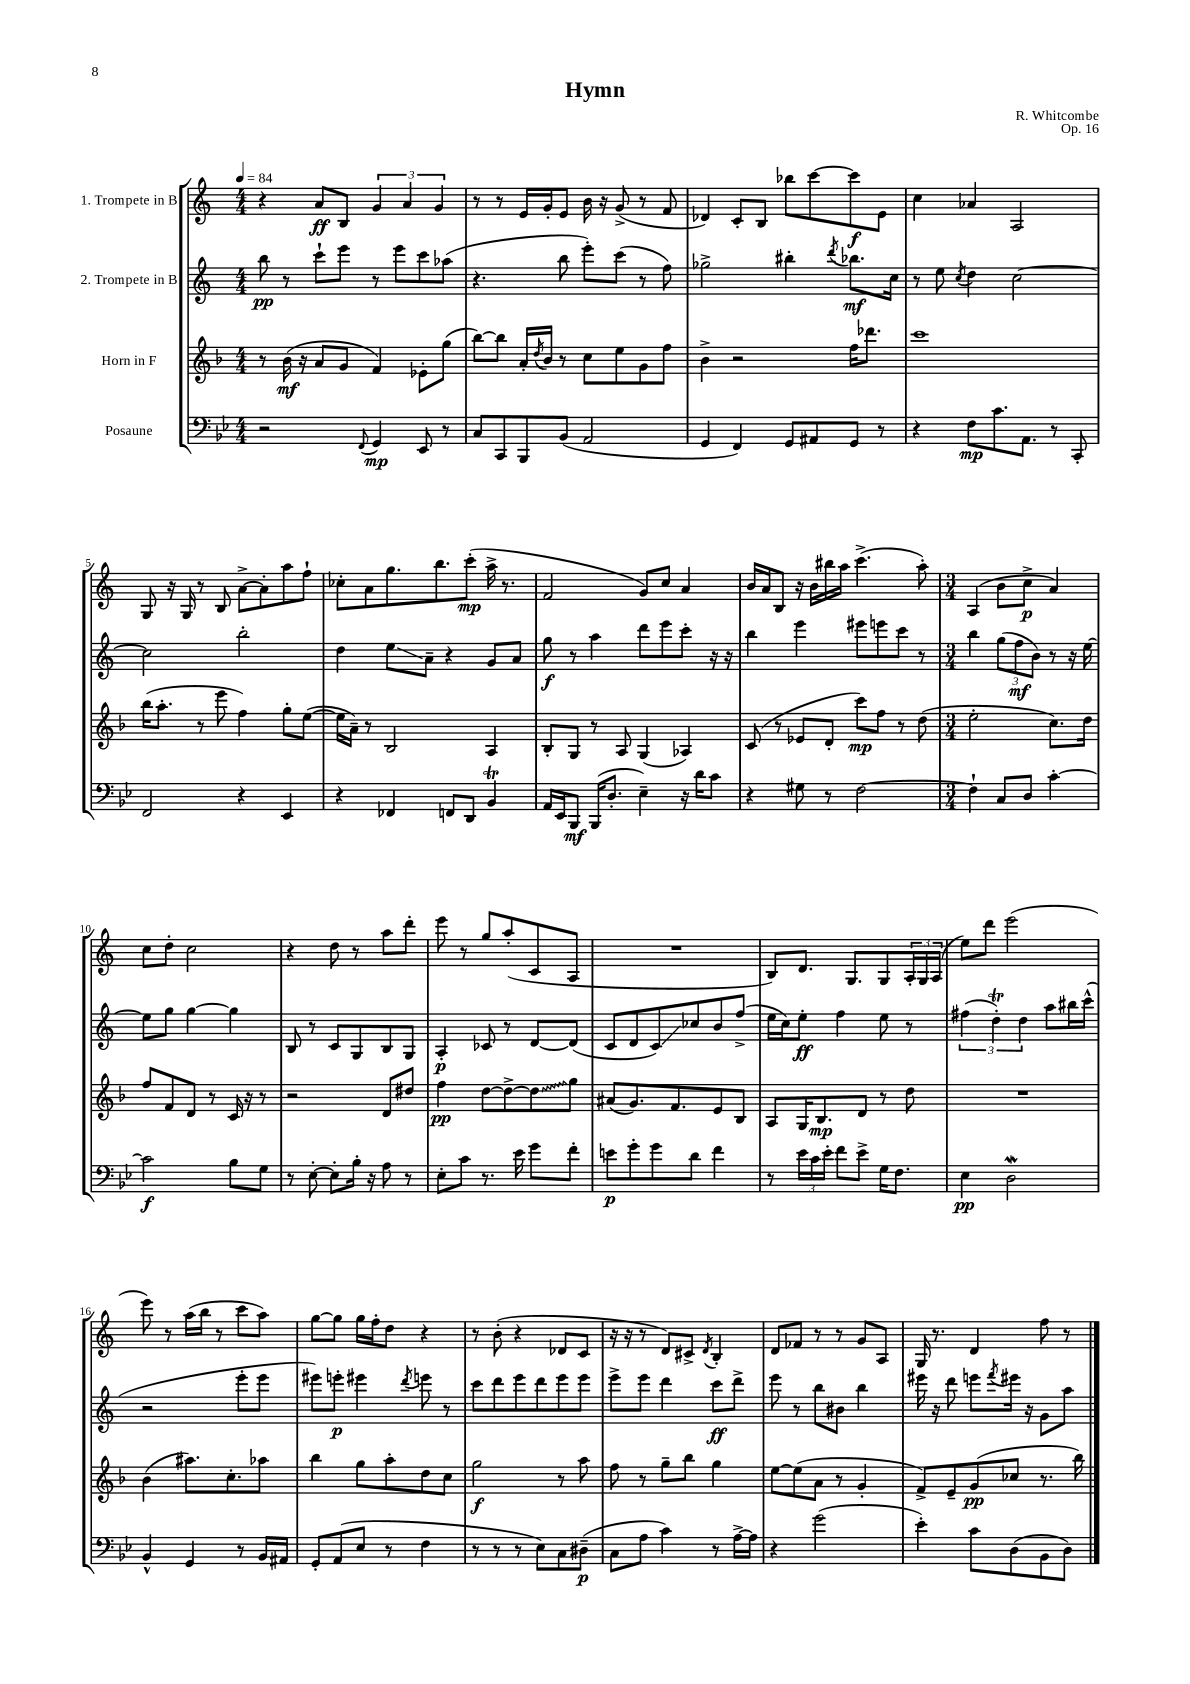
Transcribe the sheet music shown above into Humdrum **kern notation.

**kern	**kern	**kern	**kern
*staff4	*staff3	*staff2	*staff1
*clefF4	*clefG2	*clefG2	*clefG2
*k[b-e-]	*k[b-]	*k[]	*k[]
*M4/4	*M4/4	*M4/4	*M4/4
*MM84	*MM84	*MM84	*MM84
2r	8r	8bb	4r
.	(16b-	8r	.
.	16r	.	.
.	8a	8ccc`	8a
.	8g	8eee	8B
8qqFF	.	.	.
4GG	4f)	8r	6g
.	.	8eee	.
.	.	.	6a
8EE-	8e-'	8ccc	.
.	.	.	6g
8r	(8gg	(8aa-	.
=	=	=	=
8C	[8bb-)	4.r	8r
8CC	8bb-]	.	8r
8BBB-	16a'	.	16e
.	8qdd	.	.
.	16b-	.	16g'
(8BB-	8r	8bb	8e
2AA	8cc	8eee')	16b
.	.	.	16r
.	8ee	(8ccc	(8g^
.	8g	8r	8r
.	8ff	8ff)	8f
=	=	=	=
4GG	4b-^	2gg-^	4d-)
4FF)	2r	.	8c'
.	.	.	8B
8GG	.	4bb#'	8bb-
8AA#	.	.	[8ccc
.	.	8qddd	.
8GG	16ff	8.bb-	8ccc]
.	8.ddd-	.	.
8r	.	.	8e
.	.	16cc	.
=	=	=	=
4r	1ccc	8r	4cc
.	.	8ee	.
.	.	8qcc	.
8F	.	4dd	4a-
8.c	.	.	.
.	.	[2cc	2A
8.AA	.	.	.
8r	.	.	.
8CC'	.	.	.
=	=	=	=
2FF	(16bb-	2cc]	8G
.	8.aa'	.	.
.	.	.	16r
.	.	.	16G
.	8r	.	8r
.	8eee	.	8B
4r	4ff)	2bb'	[8a^
.	.	.	8a']
4EE-	8gg'	.	8aa
.	([8ee	.	8ff`
=	=	=	=
4r	16ee]	4dd	8cc-'
.	16a~)	.	.
.	8r	.	8a
4FF-	2B-	8ee	8.gg
.	.	8a~	.
.	.	.	8.bb
8FF	.	4r	.
8DD	.	.	(8ccc'
4BB-	4A	8g	16aa^
.	.	.	8.r
.	.	8a	.
=	=	=	=
16AA	8B-'	8gg	2f
16EE-	.	.	.
8BBB-	8G	8r	.
(16BBB-	8r	4aa	.
8.D'	.	.	.
.	8A	.	.
4E-~)	(4G	8ddd	8g)
.	.	8eee	8cc
16r	4A-)	8ccc'	4a
16d	.	.	.
8c	.	16r	.
.	.	16r	.
=	=	=	=
4r	(8c	4bb	16b
.	.	.	16a
.	8r	.	8B
8G#	8e-	4eee	16r
.	.	.	16b
8r	8d'	.	16bb#
.	.	.	16aa
[2F	8ccc)	8eee#	(4.ccc^
.	8ff	8eee	.
.	8r	8ccc	.
.	(8dd	8r	8aa')
=	=	=	=
*M3/4	*M3/4	*M3/4	*M3/4
4F`]	2ee'	4bb	(4A
8C	.	(12gg	8b
.	.	12ff	.
8D	.	.	8cc^
.	.	12b)	.
[4c'	8.cc)	8r	4a)
.	.	16r	.
.	16dd	[16ee	.
=	=	=	=
2c]	8ff	8ee]	8cc
.	8f	8gg	8dd'
.	8d	[4gg	2cc
.	8r	.	.
8B-	16c	4gg]	.
.	16r	.	.
8G	8r	.	.
=	=	=	=
8r	2r	8B	4r
[8E-'	.	8r	.
8E-']	.	8c	8dd
16B-'	.	8G	8r
16r	.	.	.
8A	8d	8B	8aa
8r	8dd#	8G	8ddd'
=	=	=	=
8E-'	4ff	4A'	8eee
8c	.	.	8r
8.r	[8dd	8c-	8gg
.	8dd^_	8r	(8aa'
16e-	.	.	.
8g	8dd]	[8d	8c
8f'	8gg	(8d]	8A
=	=	=	=
8e	(8a#	8c	2.r
8g'	8.g)	8d	.
8g	.	8c)	.
.	8.f	.	.
8d	.	8cc-	.
4f	8e	8b	.
.	8B-	(8ff^	.
=	=	=	=
8r	8A	16ee	8B)
.	.	16cc)	.
24e-	16G	8ee'	8.d
24c	.	.	.
.	8.B-	.	.
24e-'	.	.	.
8f	.	4ff	.
.	.	.	8.G
8e-^	8d	.	.
16G	8r	8ee	8G
8.F	.	.	.
.	8dd	8r	24A'
.	.	.	24G
.	.	.	(24A
=	=	=	=
4E-	2.r	(6ff#	8ee)
.	.	.	8ddd
.	.	6dd')	.
2D	.	.	(2eee
.	.	6dd	.
.	.	8aa	.
.	.	16bb#	.
.	.	(16ccc^^	.
=	=	=	=
4BB-^^	(4b-	2r	8eee)
.	.	.	8r
4GG	8.aa#)	.	(16aa
.	.	.	16bb
.	.	.	8r
.	8.cc'	.	.
8r	.	8eee'	8ccc
16BB-	8aa-	8eee	8aa)
16AA#	.	.	.
=	=	=	=
8GG'	4bb-	8eee#)	[8gg
(8AA	.	8eee'	8gg]
8E-	8gg	4eee#	16gg
.	.	.	16ff'
8r	8aa'	.	8dd
.	.	8qddd	.
4F	8dd	8eee	4r
.	8cc	8r	.
=	=	=	=
8r	2gg	8ccc	8r
8r	.	8ddd	(8b'
8r	.	8eee	4r
8E-)	.	8ddd	.
8C	8r	8eee	8d-
(8D#~	8aa	8eee	8c
=	=	=	=
8C	8ff	8eee^	16r
.	.	.	16r
8A	8r	8eee	8r
4c)	8gg~	4ddd	8d)
.	8bb-	.	8c#^
.	.	.	8qd
8r	4gg	8ccc	4B'
[16A^	.	8ddd^	.
16A]	.	.	.
=	=	=	=
4r	[8ee	8eee	8d
.	(8ee]	8r	8f-
(2g	8a	8bb	8r
.	8r	8b#	8r
.	4g'	4bb	8g
.	.	.	8A
=	=	=	=
4e-')	8f^)	16eee#	16G
.	.	16r	8.r
.	8e~	8ddd	.
8c	(8g	8eee	4d
.	.	8qfff	.
(8D	8cc-	16eee#	.
.	.	16r	.
8BB-	8.r	8g	8ff
8D)	.	8aa	8r
.	16bb-)	.	.
==	==	==	==
*-	*-	*-	*-
